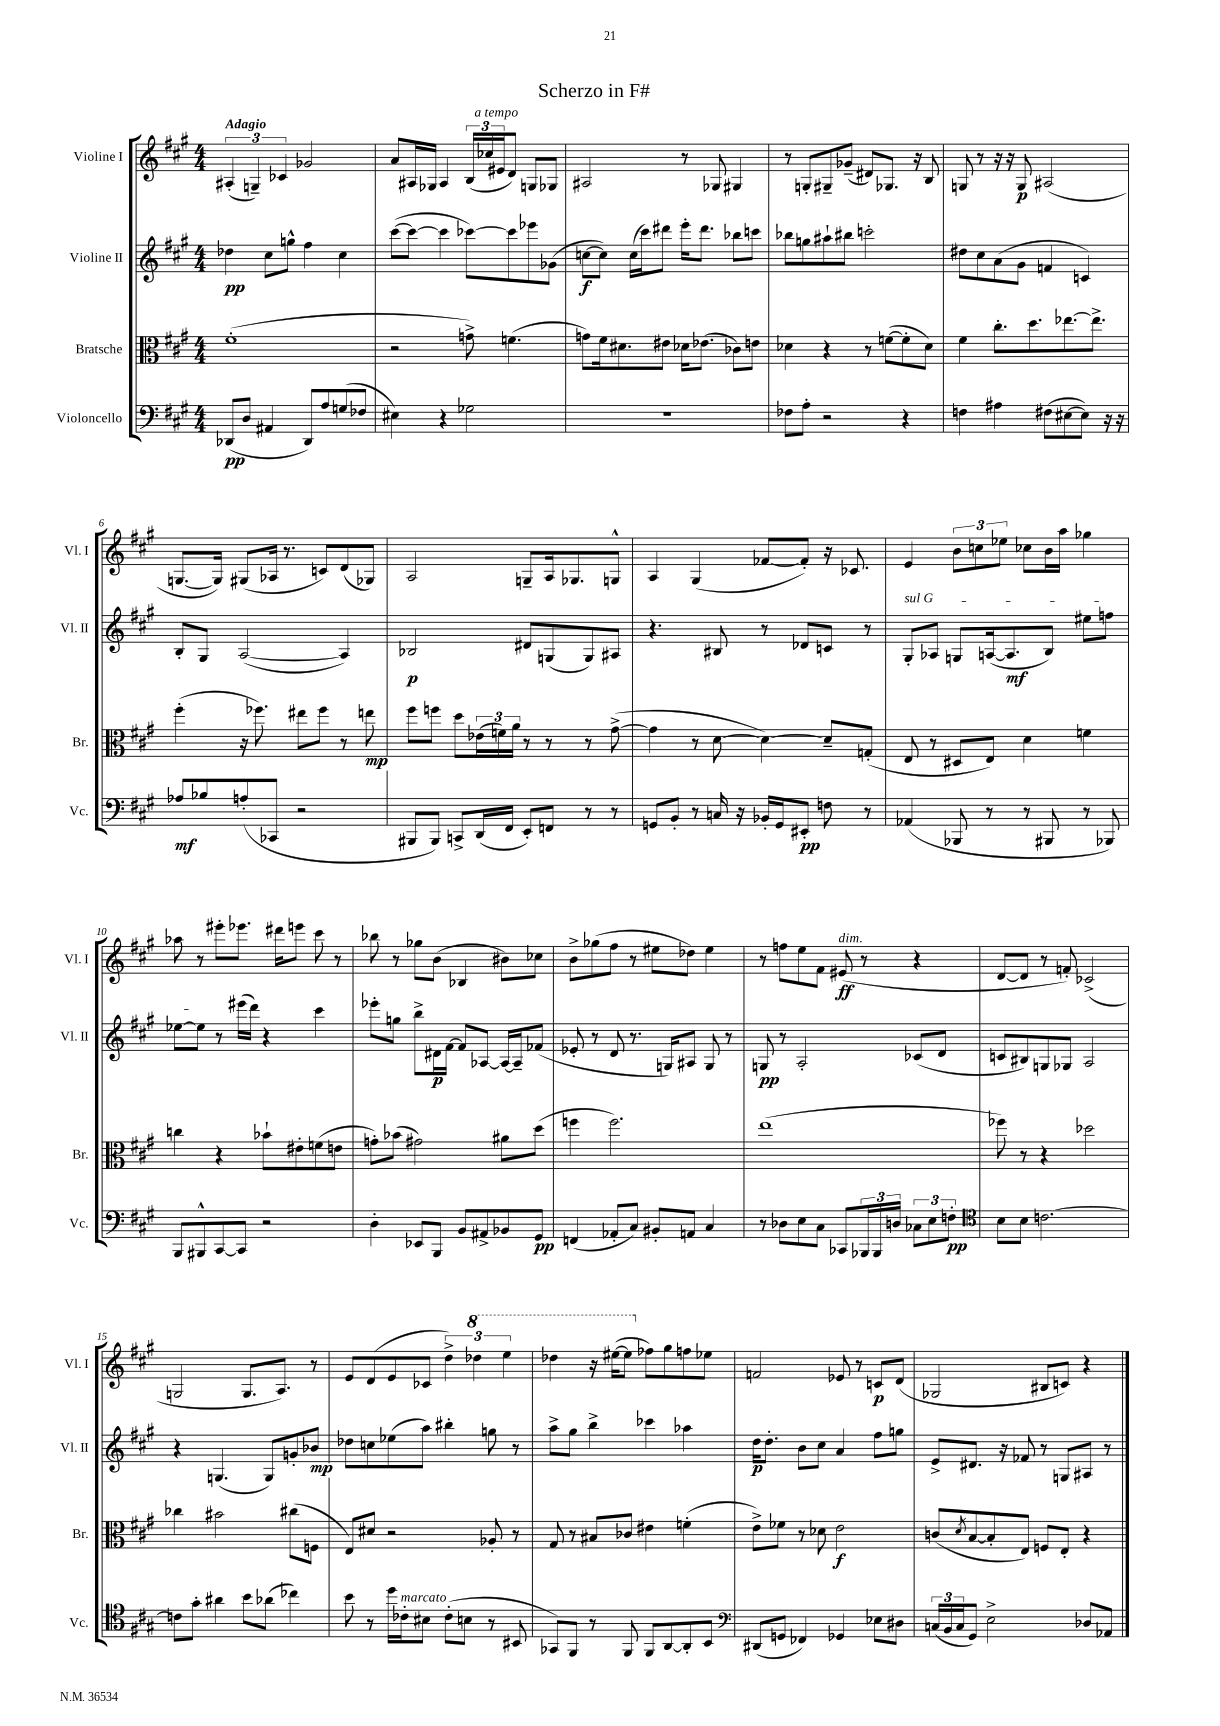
\header { title = "Scherzo in F#" }
<<
\new StaffGroup <<
\new Staff = "s0" \with { instrumentName = "Violine I" shortInstrumentName = "Vl. I" } {
    \clef treble \key a \major \numericTimeSignature \time 4/4 \tempo "Adagio"
    \tuplet 3/2 { ais4-.( g4--) ces'4 } ges'2 |
    a'8 ais16 ges16 ais4 \tuplet 3/2 { b16( ces''16^\markup { \italic "a tempo" } eis'16 } d'8) g8 ges8 |
    ais2 r8 ges8 gis4 |
    r8 g8-. gis8-- ges'8--( dis'8) ges8. r16 b8 |
    g8 r8 r16 r16 g8\p ais2( |
    g8.~ g16) gis8( aes16 r8. c'8) d'8( ges8) |
    a2 g8-- a16 ges8. g8-^ |
    a4 gis4( fes'8~ fes'8-.) r16 ces'8. |
    e'4 \tuplet 3/2 { b'8 c''8 ees''8 } ces''8 b'16 a''16 ges''4 |
    aes''8 r8 eis'''8-. ees'''8. dis'''16 e'''8 cis'''8 r8 |
    bes''8 r8 ges''8 b'8( bes4 bis'8) ces''8 |
    b'8-> ges''8( fis''8 r8 eis''8 des''8) eis''4 |
    r8 f''8 e''8 fis'8 eis'8\ff^\markup { \italic "dim." }( r8 r4 |
    d'8~ d'8 r8 f'8-.) ces'2->( |
    g2 g8. a8.) r8 |
    e'8 d'8( e'8 ces'8 \tuplet 3/2 { d''4->) \ottava #1 des'''4 e'''4 } |
    des'''4 r16 eis'''16~( eis'''8 \ottava #0 fes''8) gis''8 f''8 ees''8 |
    f'2 ees'8 r8 c'8\p d'8( |
    ges2 bis8 c'8) r4 \bar "|." |
}
\new Staff = "s1" \with { instrumentName = "Violine II" shortInstrumentName = "Vl. II" } {
    \clef treble \key a \major \numericTimeSignature \time 4/4
    des''4\pp cis''8 g''8-^ fis''4 cis''4 |
    cis'''8~( cis'''8~ cis'''4 ces'''8~) ces'''8 ees'''8 ges'8( |
    c''8~\f c''8) c''16( cis'''16) dis'''8 e'''16-. dis'''8. bes''8 c'''8 |
    bes''8 g''8 ais''8-! bis''8 c'''2-. |
    dis''8 cis''8 a'8( gis'8 f'4 c'4) |
    b8-. gis8 a2~( a4) |
    bes2\p dis'8 g8( g8) ais8 |
    r4. bis8 r8 des'8 c'8 r8 |
    \once \override TextSpanner.bound-details.left.text = \markup { \italic "sul G" } gis8-.\startTextSpan aes8 g8 a16~( a8.\mf b8) eis''8 f''8 |
    ees''8~ ees''8\stopTextSpan r8 eis'''16( d'''16) r4 cis'''4 |
    ees'''8-. g''8 b''8-> dis'16\p fis'16~ fis'8 aes8~ aes16~ aes16-- fes'8( |
    ees'8-. r8 d'8 r8. g16) ais8 g8 r8 |
    g8\pp r8 a2-. ces'8( d'8 |
    c'8 bis8) g8 ges8 a2 |
    r4 g4.( g8) g'8-. bes'8\mp |
    des''8 c''8 ees''8( a''8) bis''4-. g''8 r8 |
    a''8-> gis''8 b''4-> ces'''4 aes''4 |
    d''16\p d''8.-. b'8 cis''8 a'4 fis''8 g''8 |
    e'8-> dis'8. r16 fes'8 r8 g8 ais8 r8 \bar "|." |
}
\new Staff = "s2" \with { instrumentName = "Bratsche" shortInstrumentName = "Br." } {
    \clef alto \key a \major \numericTimeSignature \time 4/4
    fis'1-.( |
    r2 g'8->) f'4.( |
    g'8) fis'16 dis'8. eis'8 des'16 ees'8.( ces'8) e'8 |
    des'4 r4 r8 f'8~( f'8-. des'8) |
    fis'4 cis''8.-. d''8. ees''8.~ ees''8.-> |
    fis''4-.( r16 fes''8.) eis''8 fes''8 r8 e''8\mp |
    fis''8 f''8 d''8 \tuplet 3/2 { ees'16( f'16) a'16 } r8 r8 r8 gis'8~->( |
    gis'4 r8 d'8~ d'4~) d'8-- g8-.( |
    e8 r8 dis8 e8) d'4 f'4 |
    c''4 r4 bes'8-! eis'8-. f'8( e'8 |
    g'8-.) bes'8( gis'2) ais'8 d''8( |
    f''4 f''2.) |
    e''1( |
    fes''8) r8 r4 des''2 |
    ces''4 bis'2 cis''8( f8 |
    e8) dis'8 r2 aes8-. r8 |
    gis8 r8 bis8 ces'8 eis'4 f'4-.( |
    e'8->) fes'8 r8 des'8 e'2\f |
    c'8( \acciaccatura { d'8 } b8~ b8-. e8) f8 e8-. r4 \bar "|." |
}
\new Staff = "s3" \with { instrumentName = "Violoncello" shortInstrumentName = "Vc." } {
    \clef bass \key a \major \numericTimeSignature \time 4/4
    des,8\pp( d8 ais,4 des,8) a8 g8( fes8 |
    eis4) r4 ges2 |
    R1 |
    fes8 a8-. r2 r4 |
    f4 ais4 fis8( eis8~ eis8) r16 r16 |
    aes8\mf bes8 a8-.( ces,8 r2 |
    bis,,8 bis,,8) c,8-> d,16( fis,16 e,8-.) f,8 r8 r8 |
    g,8 b,8-. r8 c16 r16 bes,16-. g,16 eis,8-.\pp f8 r8 |
    aes,4( bes,,8 r8 r8 bis,,8 r8 bes,,8) |
    b,,8 bis,,8-^ cis,8~ cis,8 r2 |
    d4-. ees,8 b,,8 b,8 ais,8-> bes,8 gis,8\pp |
    f,4( aes,8-. cis8) bis,8-. a,8 cis4 |
    r8 des8 e8 cis8 ces,8 \tuplet 3/2 { bes,,16 bes,,16 d16 } \tuplet 3/2 { ces8 e8 f8-.\pp } |
    \clef tenor b8 b8 c'2.~ |
    c'8 gis'8-. ais'4 b'8 aes'8( ces''4) |
    b'8 r8 d''16 ces'16-.^\markup { \italic "marcato" } bis8 ces'8-.( b8 r8 bis,8 |
    ges,8) fis,8 r8 fis,8 fis,8 a,8~ a,8-. b,8 |
    \clef bass dis,8( g,8 fes,4) ges,4 ees8 dis8 |
    \tuplet 3/2 { c16( b,16 c16 } gis,8) e2-> des8 aes,8 \bar "|." |
}
>>
>>
